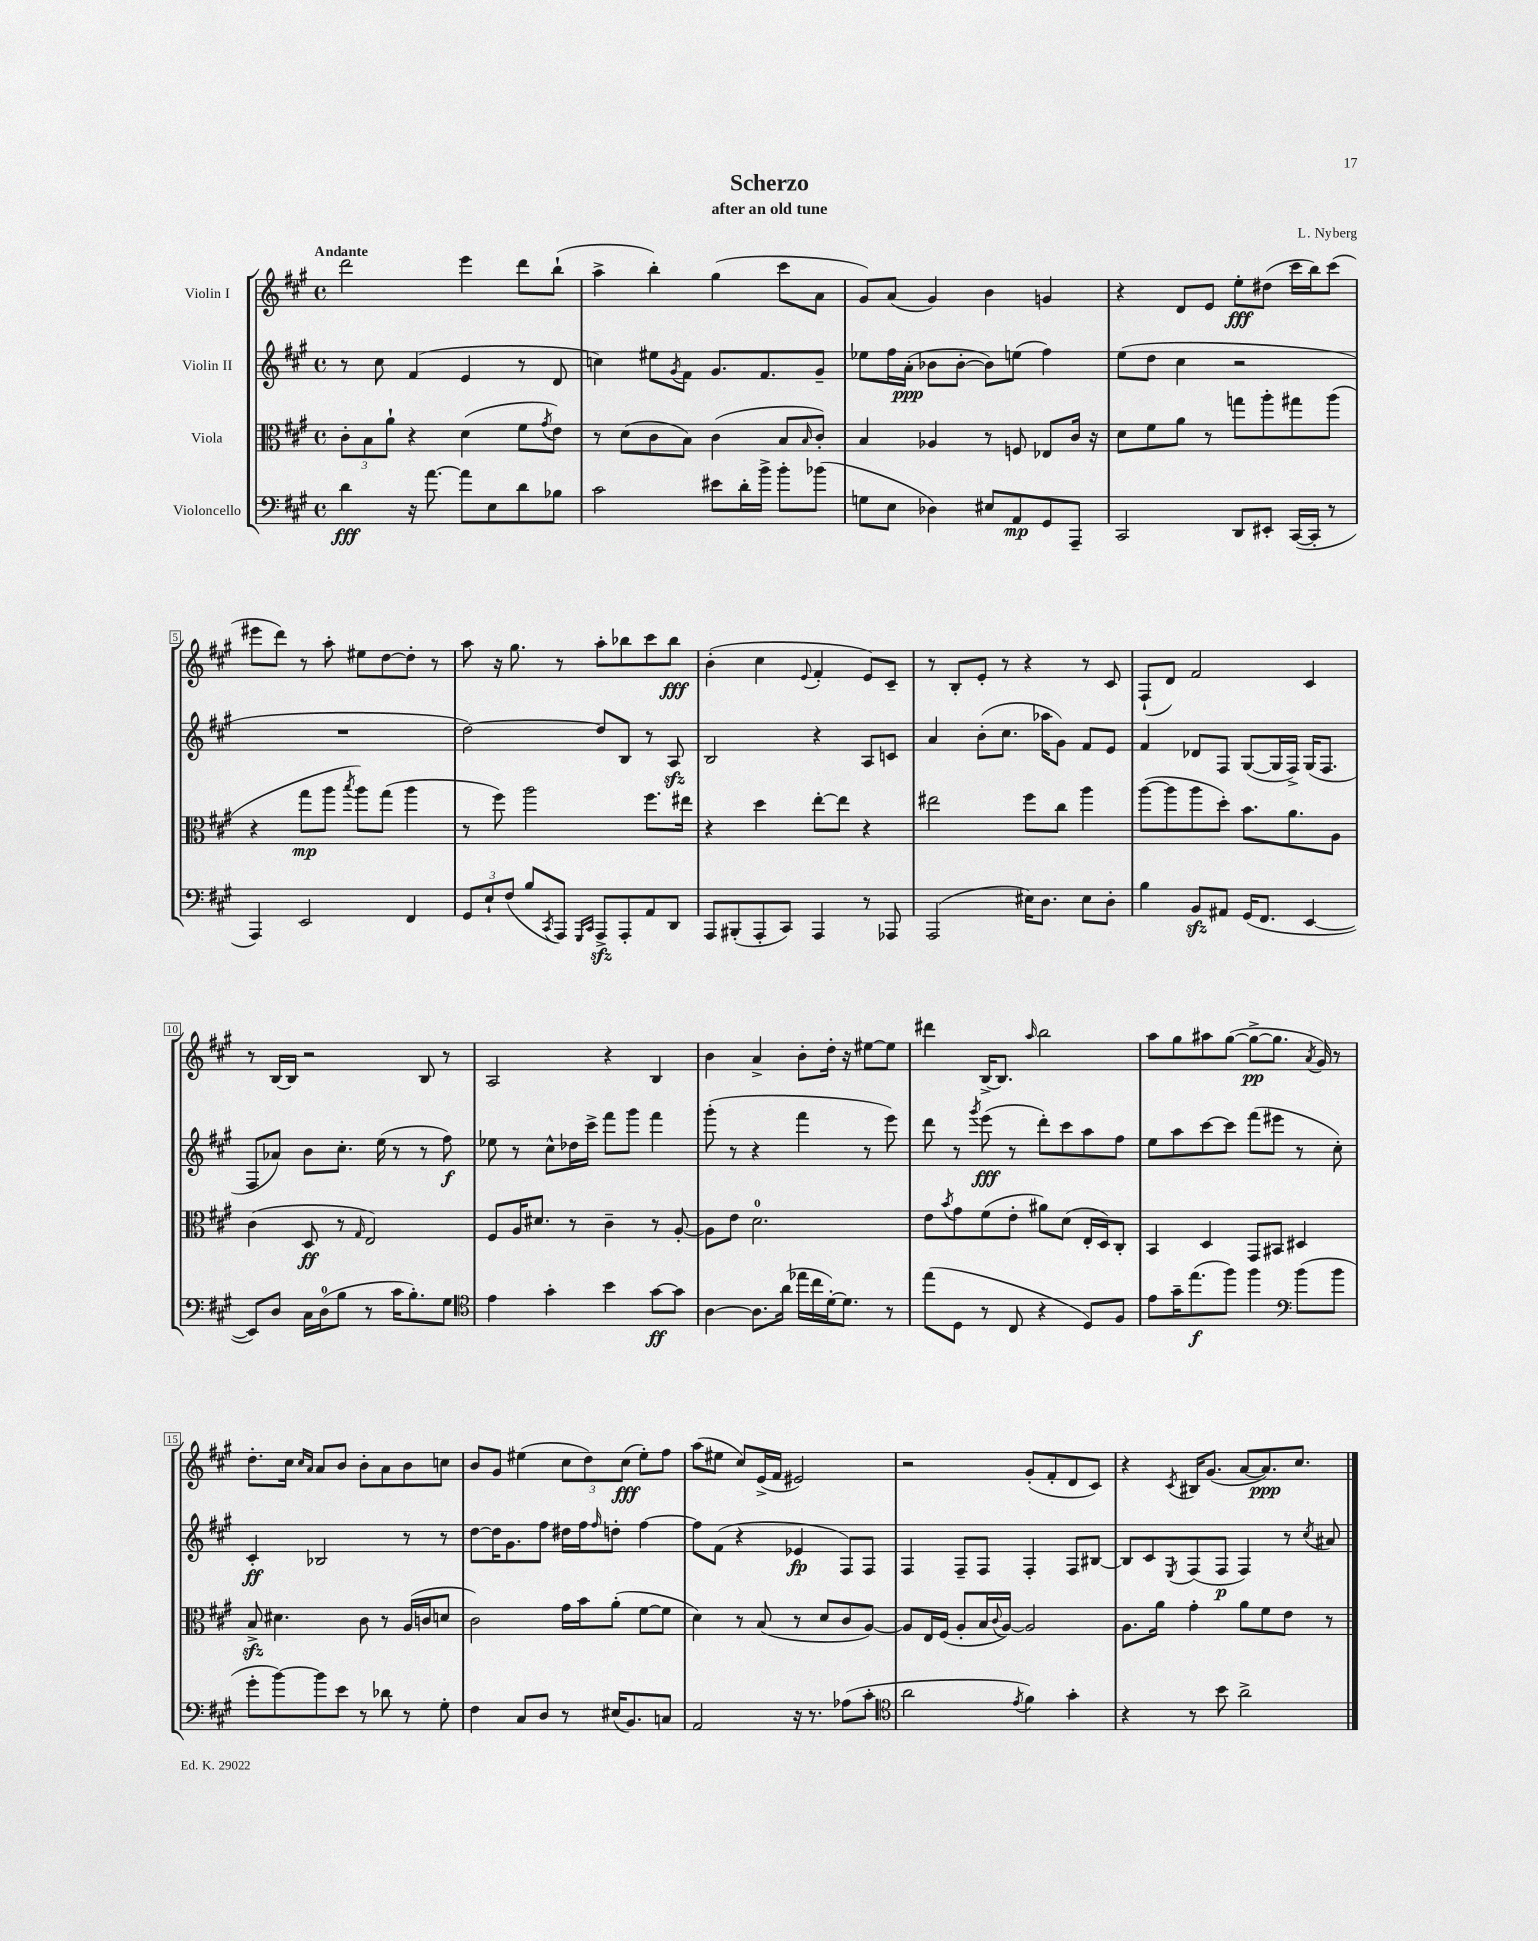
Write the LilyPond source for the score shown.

\header { title = "Scherzo" composer = "L. Nyberg" subtitle = "after an old tune" }
<<
\new StaffGroup <<
\new Staff = "s0" \with { instrumentName = "Violin I" } {
    \clef treble \key a \major \defaultTimeSignature \time 4/4 \tempo "Andante"
    d'''2 e'''4 d'''8 b''8-!( |
    a''4-> b''4-.) gis''4( cis'''8 a'8 |
    gis'8) a'8( gis'4) b'4 g'4 |
    r4 d'8 e'8 e''8-.\fff dis''8( cis'''16 b''16) cis'''8( |
    eis'''8 d'''8) r8 a''8-. eis''8 d''8~ d''8-. r8 |
    a''8 r16 gis''8. r8 a''8-. bes''8 cis'''8 bes''8\fff |
    b'4-.( cis''4 \appoggiatura { e'8 } fis'4-. e'8) cis'8-- |
    r8 b8-. e'8-. r8 r4 r8 cis'8 |
    fis8-!( d'8) fis'2 cis'4 |
    r8 b16~ b16 r2 b8 r8 |
    a2 r4 b4 |
    b'4 a'4-> b'8-. d''16-. r16 eis''8~ eis''8 |
    dis'''4 b16~-> b8. \grace { a''16 } b''2 |
    a''8 gis''8 ais''8 gis''8~( gis''8~->\pp gis''8. \acciaccatura { a'8 } gis'16) r8 |
    d''8.-. cis''16 \grace { cis''16 a'16 } a'8 b'8 b'8-. a'8 b'8 c''8 |
    b'8 gis'8 eis''4( \tuplet 3/2 { cis''8 d''8) cis''8\fff( } eis''8-.) fis''8 |
    a''8( eis''8 cis''8) e'16->( fis'16 eis'2) |
    r2 gis'8-.( fis'8-. d'8 cis'8) |
    r4 \acciaccatura { cis'8 } bis16 gis'8.( a'8~ a'8.\ppp) cis''8. \bar "|." |
}
\new Staff = "s1" \with { instrumentName = "Violin II" } {
    \clef treble \key a \major \defaultTimeSignature \time 4/4
    r8 cis''8 fis'4( e'4 r8 d'8 |
    c''4) eis''8 \acciaccatura { gis'8 } fis'8 gis'8. fis'8. gis'8-- |
    ees''8 fis''16 a'16-.\ppp( bes'8 bes'8~-. bes'8) e''8( fis''4) |
    e''8( d''8 cis''4 r2 |
    R1 |
    d''2~) d''8 b8 r8 a8\sfz |
    b2 r4 a8 c'8 |
    a'4 b'8-.( cis''8. aes''16 gis'8) fis'8 e'8 |
    fis'4 des'8 fis8 gis8~( gis16 fis16->) gis16( fis8. |
    fis8 aes'8) b'8 cis''8.-. e''16( r8 r8 fis''8\f) |
    ees''8 r8 cis''8-^ des''16 cis'''16-> fis'''8 gis'''8 fis'''4 |
    gis'''8-.( r8 r4 fis'''4 r8 e'''8) |
    d'''8 r8 \acciaccatura { gis'''8 } e'''8\fff( r8 d'''8-.) cis'''8 a''8 fis''8 |
    e''8 a''8 cis'''8~ cis'''8 fis'''8( eis'''8 r8 cis''8-.) |
    cis'4-.\ff bes2 r8 r8 |
    d''8~ d''16 gis'8. fis''8 dis''16 fis''16 \grace { fis''16 } d''8-. fis''4~ |
    fis''8 fis'8( r4 ees'4\fp fis8) fis8 |
    fis4 fis8-- fis8 fis4-. fis8 bis8~ |
    bis8 cis'8 \acciaccatura { e8 } fis8( fis8\p fis4) r8 \acciaccatura { cis''8 } ais'8 \bar "|." |
}
\new Staff = "s2" \with { instrumentName = "Viola" } {
    \clef alto \key a \major \defaultTimeSignature \time 4/4
    \tuplet 3/2 { cis'8-. b8 a'8-! } r4 d'4( fis'8 \acciaccatura { gis'8 } e'8) |
    r8 d'8( cis'8 b8) cis'4( b8 \grace { b16 } cis'8-.) |
    b4 aes4 r8 f8 ees8 cis'16 r16 |
    d'8 fis'8 a'8 r8 g''8 a''8-. gis''8 a''8( |
    r4 gis''8\mp a''8 \acciaccatura { b''8 } a''8) gis''8( a''4 |
    r8 fis''8) a''2 fis''8. eis''16 |
    r4 d''4 e''8~-. e''8 r4 |
    eis''2 fis''8 cis''8 a''4 |
    a''8~( a''8 a''8 d''8-.) b'8. a'8. a8 |
    cis'4( d8\ff r8 \grace { gis16 } e2) |
    fis8 a16 dis'8. r8 cis'4-- r8 a8~-. |
    a8 e'8 d'2.-0 |
    e'8 \acciaccatura { b'8 } gis'8 fis'8( e'8-. ais'8) d'8( e16-. d16) cis8-. |
    b,4 d4 gis,8 bis,8 dis4 |
    b8->\sfz dis'4. cis'8 r8 a16( c'16 d'8 |
    cis'2) gis'16 b'16 a'8-.( fis'8~ fis'8 |
    d'4) r8 b8( r8 d'8 cis'8 a8~) |
    a8 e16 fis16( a8-. b16 \appoggiatura { cis'8 } a16~) a2 |
    a8. a'16 gis'4-. a'8 fis'8 e'8 r8 \bar "|." |
}
\new Staff = "s3" \with { instrumentName = "Violoncello" } {
    \clef bass \key a \major \defaultTimeSignature \time 4/4
    d'4\fff r16 a'8.~ a'8 e8 d'8 bes8 |
    cis'2 eis'8 d'16-. b'16-> b'8-. bes'8( |
    g8 e8 des4) eis8 a,8\mp gis,8 a,,8-- |
    cis,2 d,8 eis,8-. cis,16~( cis,16-. r8 |
    a,,4) e,2 fis,4 |
    \tuplet 3/2 { gis,8 e8-! fis8( } b8 \acciaccatura { cis,8 } a,,8) \grace { gis,,16 cis,16 } a,,8->\sfz a,,8-. a,8 d,8 |
    a,,8 bis,,8-.( a,,8-. cis,8) a,,4 r8 aes,,8 |
    a,,2( eis16) d8. eis8 d8-. |
    b4 b,8\sfz ais,8 gis,16( fis,8. e,4~ |
    e,8) d8 cis16 d16-0( b8 r8 cis'16 b8.-.) gis8 |
    \clef tenor e'4 gis'4-. b'4 gis'8~\ff gis'8 |
    a4~ a8. a'16( ees''16 cis''16 d'16~-.) d'8. r8 |
    e''8( d8 r8 cis8 r4 d8) fis8 |
    e'8 gis'16-- e''8.\f( fis''8) fis''4 \clef bass b'8( b'8 |
    gis'8-. b'8~) b'8 e'8 r8 des'8 r8 gis8-. |
    fis4 cis8 d8 r8 eis16( b,8.) c8 |
    a,2 r16 r8. aes8( cis'8-. |
    \clef tenor a'2 \acciaccatura { e'8 } fis'4) gis'4-. |
    r4 r8 b'8 a'2-> \bar "|." |
}
>>
>>
\layout { \context { \Score \override BarNumber.stencil = #(make-stencil-boxer 0.1 0.3 ly:text-interface::print) } }
